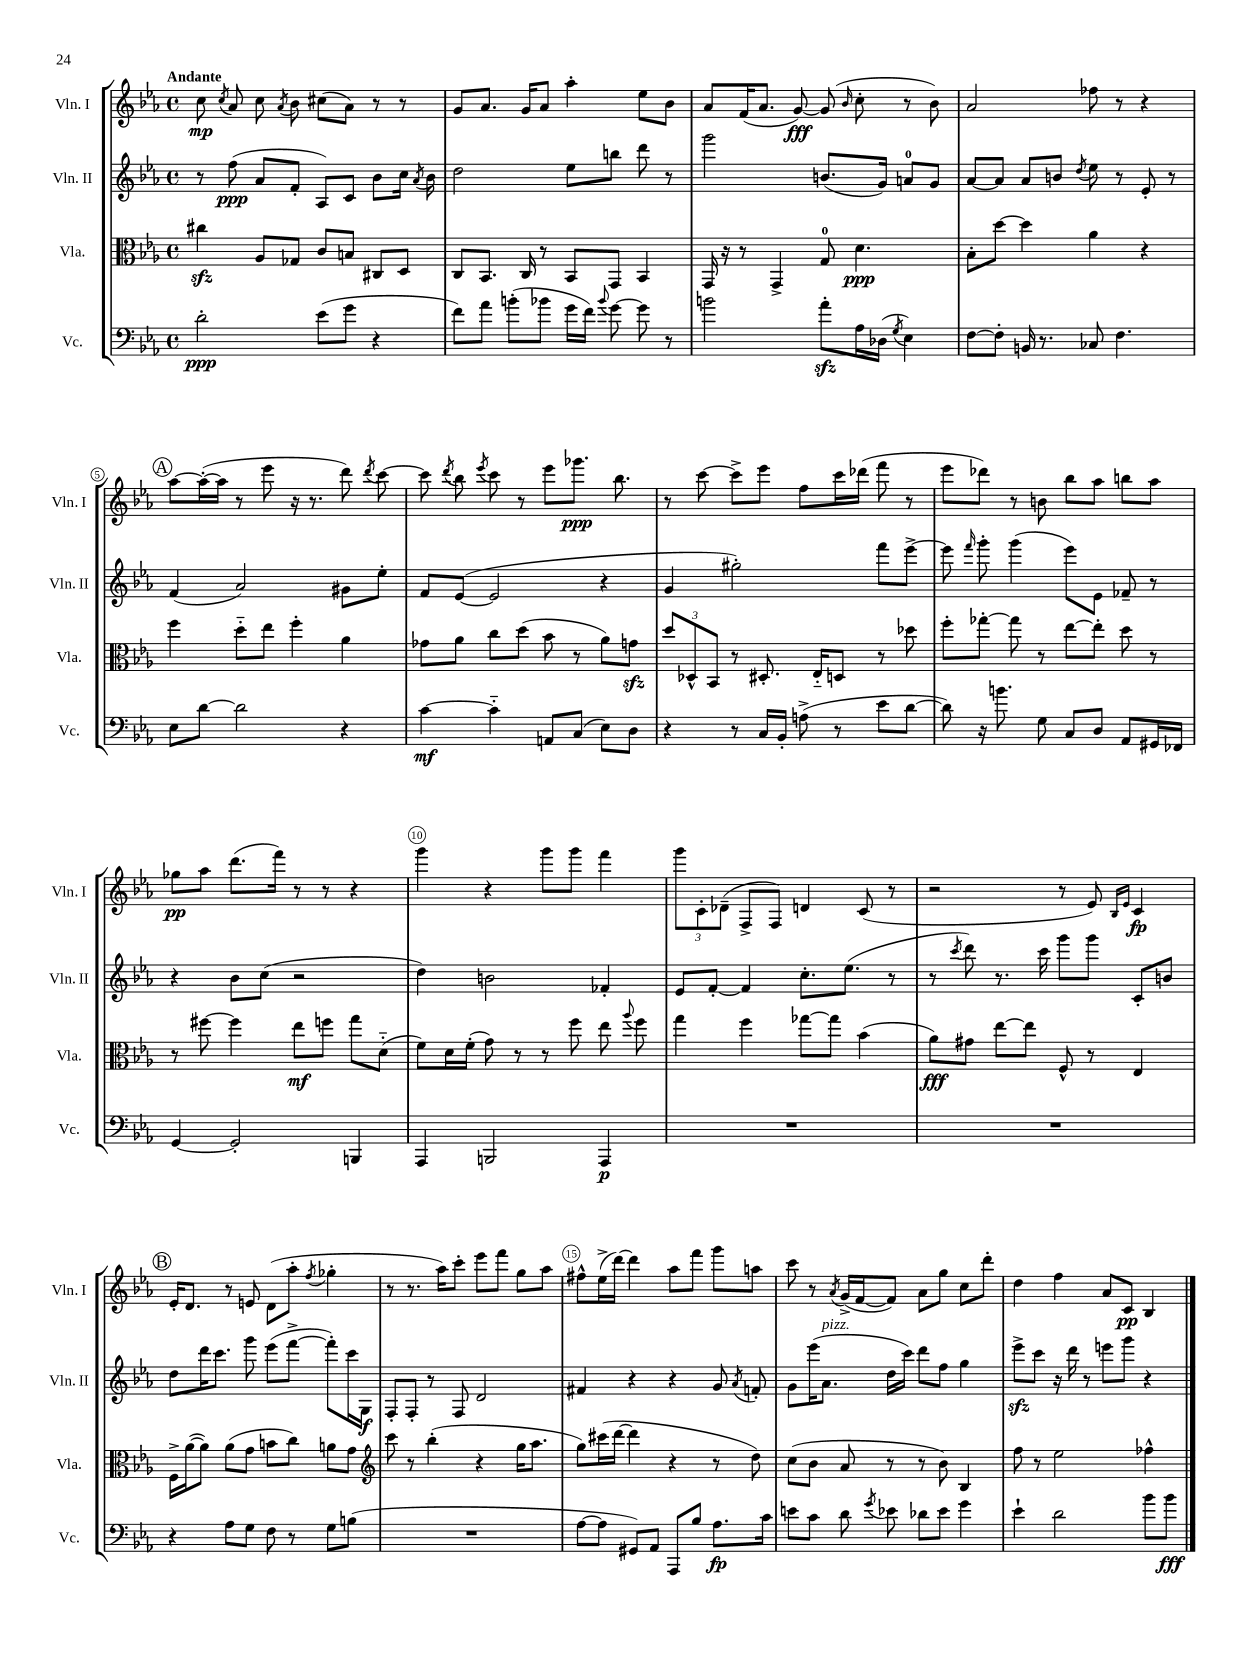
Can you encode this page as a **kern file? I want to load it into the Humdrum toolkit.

**kern	**dynam	**kern	**dynam	**kern	**dynam	**kern	**dynam
*part4	*part4	*part3	*part3	*part2	*part2	*part1	*part1
*staff4	*staff4	*staff3	*staff3	*staff2	*staff2	*staff1	*staff1
*I"Vc.	*	*I"Vla.	*	*I"Vln. II	*	*I"Vln. I	*
*I'Vc.	*	*I'Vla.	*	*I'Vln. II	*	*I'Vln. I	*
*clefF4	*	*clefC3	*	*clefG2	*	*clefG2	*
*k[b-e-a-]	*	*k[b-e-a-]	*	*k[b-e-a-]	*	*k[b-e-a-]	*
*M4/4	*	*M4/4	*	*M4/4	*	*M4/4	*
*met(c)	*	*met(c)	*	*met(c)	*	*met(c)	*
=1	=1	=1	=1	=1	=1	=1	=1
!	!	!	!	!	!	!LO:TX:a:B:t=Andante	!
2d'\	ppp	4cc#Xzz\	.	8r	.	8cc\	mp
.	.	.	.	.	.	8qcc/	.
.	.	.	.	(8ff\	ppp	8a-/	.
.	.	8A-/L	.	8a-/L	.	8cc\	.
.	.	.	.	.	.	8qa-/	.
.	.	8G-X/J	.	8f'/J	.	8b-\	.
(8e-\L	.	8c/L	.	8A-/L)	.	(8cc#X\L	.
8g\J	.	8Bn/J	.	8c/J	.	8a-\J)	.
4r	.	8C#X/L	.	8b-\L	.	8r	.
.	.	8D/J	.	16cc\Jk	.	8r	.
.	.	.	.	8qa-/	.	.	.
.	.	.	.	16b-\	.	.	.
=2	=2	=2	=2	=2	=2	=2	=2
8f\L)	.	8C/L	.	2dd\	.	8g/L	.
8a-\J	.	8.BB-/J	.	.	.	8.a-/J	.
(8bn'\L	.	.	.	.	.	.	.
.	.	16C/	.	.	.	16g/KL	.
8b-X\J	.	8r	.	.	.	8a-/J	.
16g\LL	.	8BB-/L	.	8ee-\L	.	4aa-'\	.
16f\JJ)	.	.	.	.	.	.	.
8qqb-/	.	.	.	.	.	.	.
[8g\	.	8GG/J	.	8bbn\J	.	.	.
8g\]	.	4BB-/	.	8ddd\	.	8ee-\L	.
8r	.	.	.	8r	.	8b-\J	.
=3	=3	=3	=3	=3	=3	=3	=3
2bn\	.	16GG/	.	2ggg\	.	8a-/L	.
.	.	16r	.	.	.	.	.
.	.	8r	.	.	.	(16f/K	.
.	.	.	.	.	.	8.a-/J	.
.	.	4GG^/	.	.	.	.	.
.	.	.	.	.	.	[8g/)	fff
8a-zz'\L	.	8G/	.	(8.bn/L	.	(8g/]	.
.	.	.	.	.	.	16qqb-/	.
16A-\L	.	4.d\	ppp	.	.	8cc'\	.
(16D-X\JJ	.	.	.	16g/Jk)	.	.	.
8qG/	.	.	.	.	.	.	.
4E-\)	.	.	.	8an/L	.	8r	.
.	.	.	.	8g/J	.	8b-\)	.
=4	=4	=4	=4	=4	=4	=4	=4
[8F\L	.	8B-'\L	.	[8a-/L	.	2a-/	.
8F'\J]	.	[8dd\J	.	8a-/J]	.	.	.
16BBn/	.	4dd\]	.	8a-/L	.	.	.
8.r	.	.	.	.	.	.	.
.	.	.	.	8bn/J	.	.	.
.	.	.	.	8qdd/	.	.	.
8C-X/	.	4a-\	.	8ee-\	.	8ff-X\	.
4.F\	.	.	.	8r	.	8r	.
.	.	4r	.	8e-'/	.	4r	.
.	.	.	.	8r	.	.	.
!!LO:LB:g=z
!!LO:REH:place=s1:t=A
=5	=5	=5	=5	=5	=5	=5	=5
8E-\L	.	4ff\	.	(4f/	.	[8aa-\L	.
[8d\J	.	.	.	.	.	(16aa-'\L_	.
.	.	.	.	.	.	16aa-\JJ]	.
2d\]	.	8dd\L	.	2a-/)	.	8r	.
.	.	8ee-\J	.	.	.	8eee-\	.
.	.	4ff'\	.	.	.	16r	.
.	.	.	.	.	.	8.r	.
4r	.	4a-\	.	8g#X\L	.	8ddd\)	.
.	.	.	.	.	.	8qddd/	.
.	.	.	.	8ee-'\J	.	[8ccc\	.
=6	=6	=6	=6	=6	=6	=6	=6
[4c\	mf	8g-X\L	.	8f/L	.	8ccc\]	.
.	.	.	.	.	.	8qddd/	.
.	.	8a-\J	.	([8e-/J	.	8bb-\	.
.	.	.	.	.	.	8qeee-/	.
4c\]	.	8cc\L	.	2e-/]	.	8ccc\	.
.	.	(8dd\J	.	.	.	8r	.
8AAn/L	.	8b-\	.	.	.	8eee-\L	.
(8C/J	.	8r	.	.	.	8.ggg-X\J	ppp
8E-\L)	.	8a-\L)	.	4r	.	.	.
.	.	.	.	.	.	8.bb-\	.
8D\J	.	8gnzz\J	.	.	.	.	.
=7	=7	=7	=7	=7	=7	=7	=7
4r	.	12dd/L	.	4g/	.	8r	.
.	.	12D-X^^/	.	.	.	.	.
.	.	.	.	.	.	[8ccc\	.
.	.	12BB-/J	.	.	.	.	.
8r	.	8r	.	2gg#X'\)	.	8ccc^\L]	.
16C/LL	.	8.D#X'/	.	.	.	8eee-\J	.
16BB-'/JJ	.	.	.	.	.	.	.
(8An^\	.	.	.	.	.	8ff\L	.
.	.	16E-/KL	.	.	.	.	.
8r	.	8Dn/J	.	.	.	16ccc\L	.
.	.	.	.	.	.	(16ddd-X\JJ	.
8e-\L	.	8r	.	8fff\L	.	8fff\	.
[8d\J	.	8dd-X\	.	[8eee-^\J	.	8r	.
=8	=8	=8	=8	=8	=8	=8	=8
8d\])	.	8ff'\L	.	8eee-\]	.	8eee-\L	.
.	.	.	.	16qqfff/	.	.	.
16r	.	[8gg-X'\J	.	8ggg'\	.	8ddd-X\J)	.
8.bn\	.	.	.	.	.	.	.
.	.	8gg-\]	.	(4ggg\	.	8r	.
8G\	.	8r	.	.	.	8bn\	.
8C/L	.	[8ee-\L	.	8eee-\L)	.	8bb-\L	.
8D/J	.	8ee-'\J]	.	8e-\J	.	8aa-\J	.
8AA-/L	.	8dd\	.	8f-X~/	.	8bbn\L	.
16GG#X/L	.	8r	.	8r	.	8aa-\J	.
16FF-X/JJ	.	.	.	.	.	.	.
!!LO:LB:g=z
=9	=9	=9	=9	=9	=9	=9	=9
[4GG/	.	8r	.	4r	.	8gg-X\L	pp
.	.	[8ff#X\	.	.	.	8aa-\J	.
2GG'/]	.	4ff#\]	.	8b-\L	.	(8.ddd\L	.
.	.	.	.	(8cc\J	.	.	.
.	.	.	.	.	.	16fff\Jk)	.
.	.	8ee-\L	mf	2r	.	8r	.
.	.	8ffn\J	.	.	.	8r	.
4BBBn/	.	8gg\L	.	.	.	4r	.
.	.	(8d\J	.	.	.	.	.
=10	=10	=10	=10	=10	=10	=10	=10
4AAA-/	.	8f\L)	.	4dd\)	.	4ggg\	.
.	.	16d\L	.	.	.	.	.
.	.	(16f'\JJ	.	.	.	.	.
2BBBn/	.	8g\)	.	2bn\	.	4r	.
.	.	8r	.	.	.	.	.
.	.	8r	.	.	.	8ggg\L	.
.	.	8ff\	.	.	.	8ggg\J	.
4AAA-/	p	8ee-\	.	4f-X'/	.	4fff\	.
.	.	8qqaa-/	.	.	.	.	.
.	.	8ff\	.	.	.	.	.
=11	=11	=11	=11	=11	=11	=11	=11
1r	.	4gg\	.	8e-/L	.	12ggg\L	.
.	.	.	.	.	.	12c'\	.
.	.	.	.	[8f'/J	.	.	.
.	.	.	.	.	.	(12d-X~\J	.
.	.	4ff\	.	4f/]	.	8F^/L	.
.	.	.	.	.	.	8F/J)	.
.	.	[8gg-X\L	.	8.cc'\L	.	4dn/	.
.	.	8gg-\J]	.	.	.	.	.
.	.	.	.	(8.ee-\J	.	.	.
.	.	(4b-\	.	.	.	(8c/	.
.	.	.	.	8r	.	8r	.
=12	=12	=12	=12	=12	=12	=12	=12
1r	.	8a-\L)	fff	8r	.	2r	.
.	.	.	.	8qccc/	.	.	.
.	.	8g#X\J	.	8ddd\)	.	.	.
.	.	[8ee-\L	.	8.r	.	.	.
.	.	8ee-\J]	.	.	.	.	.
.	.	.	.	16ccc\	.	.	.
.	.	8F^^/	.	8ggg\L	.	8r	.
.	.	8r	.	8ggg\J	.	8e-/)	.
.	.	.	.	.	.	16qqB-/LL	.
.	.	.	.	.	.	16qqe-/JJ	.
.	.	4E-/	.	8c'/L	.	4c/	fp
.	.	.	.	8bn/J	.	.	.
!!LO:LB:g=z
!!LO:REH:place=s1:t=B
=13	=13	=13	=13	=13	=13	=13	=13
4r	.	16F^\LL	.	8dd\L	.	16e-'/KL	.
.	.	([16a-\J	.	.	.	8.d/J	.
.	.	8a-\J])	.	16ddd\K	.	.	.
.	.	.	.	8.ccc\J	.	.	.
8A-\L	.	(8a-\L	.	.	.	8r	.
8G\J	.	8g\J	.	8ggg\	.	8en/	.
8F\	.	8bn\L	.	(8eee-\L	.	(8d\L	.
8r	.	8cc\J)	.	[8fff^\J	.	8aa-'\J	.
.	.	.	.	.	.	8qff/	.
8G\L	.	8an\L	.	8fff'\L])	.	4gg-X'\	.
(8Bn\J	.	8g\J	.	16ccc\L	.	.	.
.	.	.	.	16G\JJ	f	.	.
=14	=14	=14	=14	=14	=14	=14	=14
*	*	*clefG2	*	*	*	*	*
1r	.	8ccc\	.	8F'/L	.	8r	.
.	.	8r	.	8F'/J	.	8.r	.
.	.	(4bb-'\	.	8r	.	.	.
.	.	.	.	.	.	16aa-\KL)	.
.	.	.	.	8F/	.	8ccc'\J	.
.	.	4r	.	2d/	.	8eee-\L	.
.	.	.	.	.	.	8fff\J	.
.	.	16gg\KL	.	.	.	8gg\L	.
.	.	8.aa-\J	.	.	.	.	.
.	.	.	.	.	.	8aa-\J	.
=15	=15	=15	=15	=15	=15	=15	=15
[8A-\L	.	8gg\L)	.	4f#X/	.	8ff#X^^\L	.
8A-\J]	.	(16ccc#X\L	.	.	.	(16ee-^\L	.
.	.	[16ddd\JJ	.	.	.	[16ddd\JJ)	.
8GG#X/L)	.	4ddd\]	.	4r	.	4ddd\]	.
8AA-/J	.	.	.	.	.	.	.
8AAA-/L	.	4r	.	4r	.	8aa-\L	.
8B-/J	.	.	.	.	.	8fff\J	.
8.A-\L	fp	8r	.	8g/	.	8ggg\L	.
.	.	.	.	8qa-/	.	.	.
.	.	8dd\)	.	8fn'/	.	8aan\J	.
16c\Jk	.	.	.	.	.	.	.
=16	=16	=16	=16	=16	=16	=16	=16
8en\L	.	(8cc\L	.	8g\L	.	8ccc\	.
8c\J	.	8b-\J	.	(16eee-\K	.	8r	.
!	!	!	!	!LO:TX:a:i:t=pizz.	!	!	!
.	.	.	.	8.a-\J	.	.	.
.	.	.	.	.	.	8qa-/	.
8d\	.	8a-/	.	.	.	(16g^/LL	.
.	.	.	.	.	.	[16f/J	.
8qg/	.	.	.	.	.	.	.
8e-X\	.	8r	.	16dd\LL	.	8f/J])	.
.	.	.	.	16ccc\JJ)	.	.	.
8d-X\L	.	8r	.	8ddd\L	.	8a-\L	.
8e-\J	.	8b-\)	.	8ff\J	.	8gg\J	.
4g\	.	4B-/	.	4gg\	.	8cc\L	.
.	.	.	.	.	.	8ddd'\J	.
=17	=17	=17	=17	=17	=17	=17	=17
4e-`\	.	8ff\	.	8eee-zz^\L	.	4dd\	.
.	.	8r	.	8ccc\J	.	.	.
2d\	.	2ee-\	.	16r	.	4ff\	.
.	.	.	.	16ddd\	.	.	.
.	.	.	.	8r	.	.	.
.	.	.	.	8eeen\L	.	8a-/L	.
.	.	.	.	8ggg\J	.	8c/J	pp
8b-\L	.	4ff-X^^\	.	4r	.	4B-/	.
8b-\J	fff	.	.	.	.	.	.
==	==	==	==	==	==	==	==
*-	*-	*-	*-	*-	*-	*-	*-
